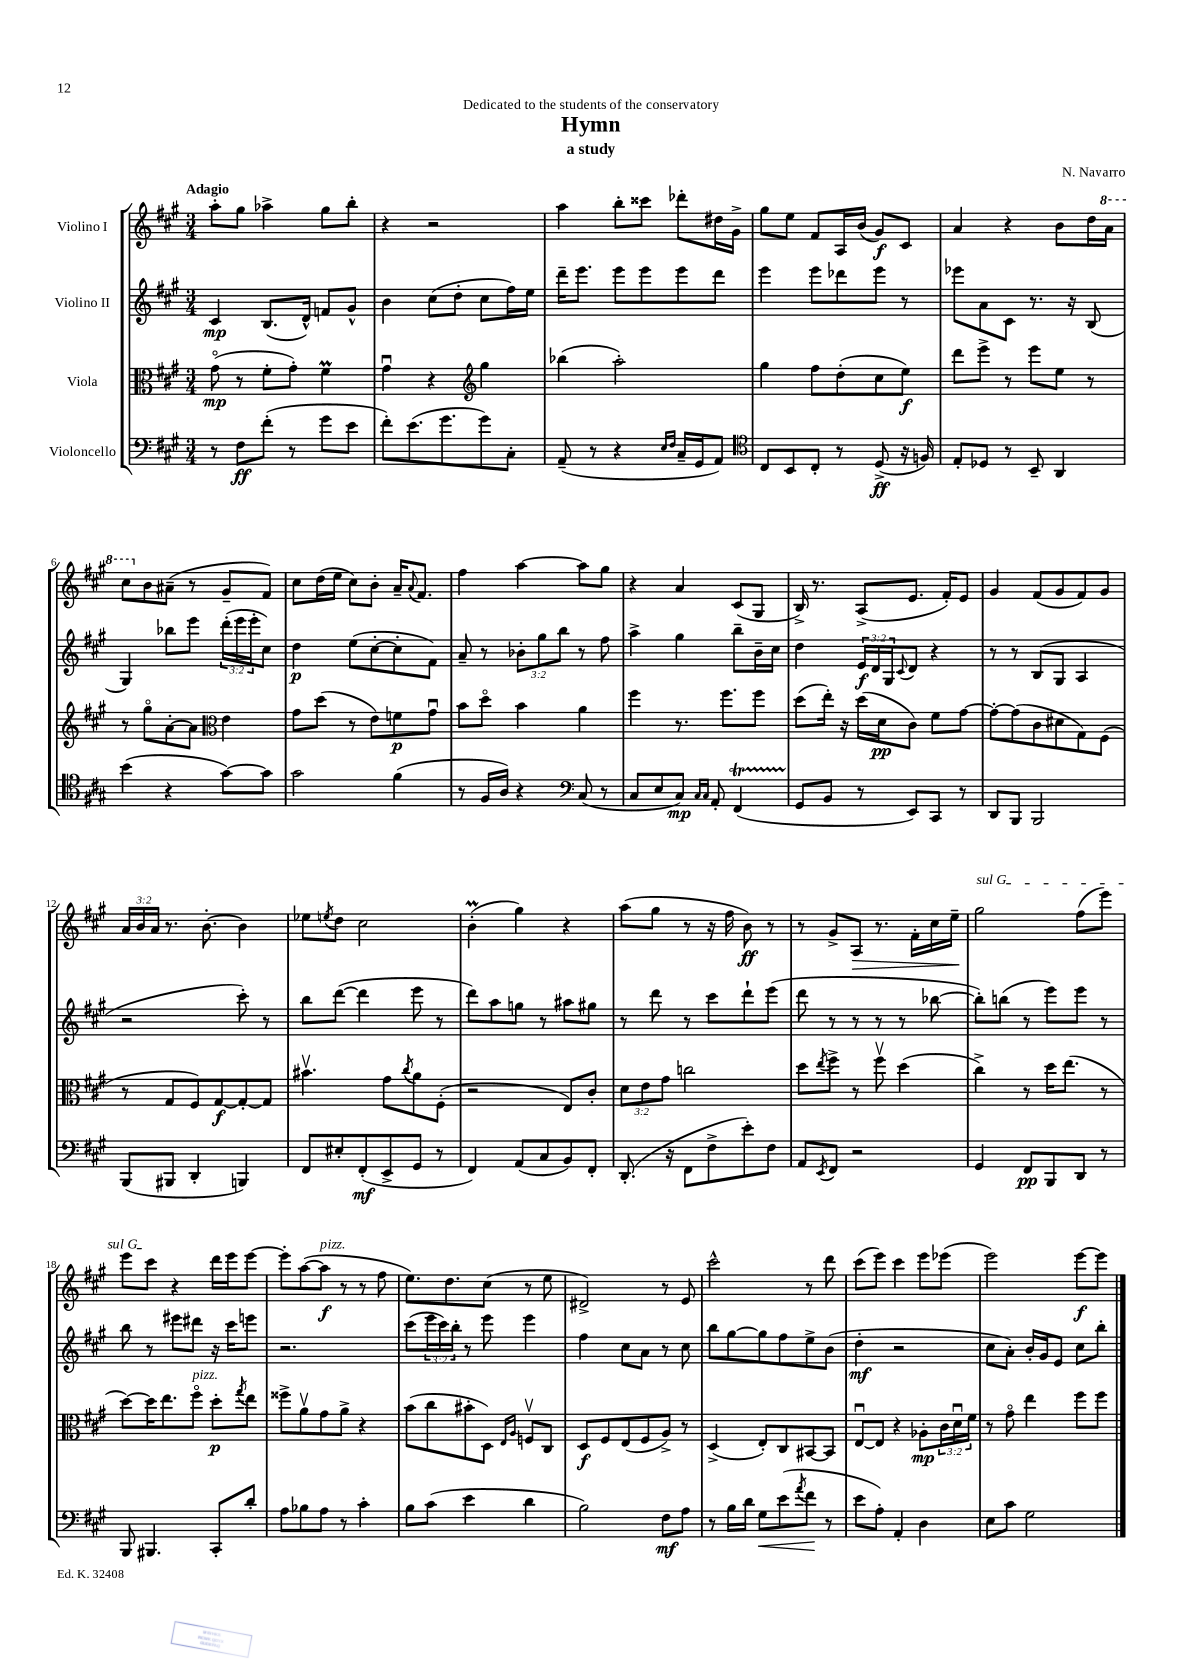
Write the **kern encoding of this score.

**kern	**kern	**kern	**kern
*staff4	*staff3	*staff2	*staff1
*clefF4	*clefC3	*clefG2	*clefG2
*k[f#c#g#]	*k[f#c#g#]	*k[f#c#g#]	*k[f#c#g#]
*M3/4	*M3/4	*M3/4	*M3/4
8r	(8g#o	4c#	8aa'
8F#	8r	.	8gg#
(8f#'	8f#'	(8.B	4aa-^
8r	8g#')	.	.
.	.	16d^^)	.
8g#	4f#	8f	8gg#
8e	.	8g#^^	8bb'
=	=	=	=
8f#')	4g#u	4b	4r
(8.e	.	.	.
.	4r	(8cc#	2r
8.g#	.	.	.
.	.	8dd'	.
*	*clefG2	*	*
8g#)	4gg#	8cc#	.
8C#'	.	16ff#)	.
.	.	16ee	.
=	=	=	=
(8AA~	(4bb-	16ddd~	4aa
.	.	8.eee	.
8r	.	.	.
4r	2aa')	8eee	8bb'
.	.	8eee	8ccc##
16qqE	.	.	.
16qqF#	.	.	.
16C#~	.	8eee	8ddd-'
16GG#	.	.	.
8AA)	.	8ddd	16dd#
.	.	.	16g#^
=	=	=	=
*clefC4	*	*	*
8C#	4gg#	4eee	8gg#
8BB	.	.	8ee
8C#'	8ff#	8eee	8f#
8r	(8dd'	8ddd-	16A
.	.	.	(16b
(8D^	8cc#	8eee	8g#)
16r	8ee)	8r	8c#
16F)	.	.	.
=	=	=	=
8E'	8ddd	8eee-	4a
8D-	8eee^	8a	.
8r	8r	8c#	4r
8BB~	8eee	8.r	.
4AA	8ee	.	8b
.	.	16r	.
.	8r	(8B	16dd
.	.	.	16aa
=	=	=	=
(4b	8r	4G#)	8ccc#
.	8gg#o	.	8b
4r	[8a'	8bb-	(8a#~
.	8a]	8eee	8r
*	*clefC3	*	*
[8g#)	4e	(24ddd'	8g#~
.	.	24eee	.
.	.	24eee'	.
8g#]	.	8cc#)	8f#)
=	=	=	=
2g#	8g#	4dd	8cc#
.	(8dd	.	(16dd
.	.	.	16ee
.	8r	(8ee	8cc#)
.	8e)	[8cc#'	8b'
(4f#	8f	8cc#']	16a~
.	.	.	8qqa
.	.	.	8.f#
.	8g#u	8f#)	.
=	=	=	=
8r	8b	8a~	4ff#
16F#	8ddo	8r	.
16A)	.	.	.
4r	4b	12b-'	[4aa
.	.	12gg#	.
.	.	12bb	.
*clefF4	*	*	*
(8C#	4a	8r	8aa]
8r	.	8ff#	8gg#
=	=	=	=
8C#	4ff#	4aa^	4r
8E	.	.	.
8C#)	8.r	4gg#	4a
16qqC#	.	.	.
16qqC#	.	.	.
8AA'	.	.	.
.	8.ff#	.	.
(4FF#	.	8bb~	(8c#
.	8ff#	16b~	8G#
.	.	16cc#	.
=	=	=	=
8GG#	(8dd	4dd	16B^)
.	.	.	8.r
8BB	16ee')	.	.
.	16r	.	.
8r	(16dd	24e	(8A^
.	.	24d	.
.	16d	.	.
.	.	24G#	.
.	.	8qqc#	.
8EE)	8c#)	8d	8.e
8CC#	8f#	4r	.
.	.	.	16f#')
8r	[8g#	.	8e
=	=	=	=
8DD	8g#'_	8r	4g#
8BBB	(8g#]	8r	.
2BBB	8c#	(8B	(8f#
.	8d#	8G#	8g#
.	8G#)	4A	8f#)
.	(8F#	.	8g#
=	=	=	=
(8BBB	8r	2r	24a
.	.	.	24b
.	.	.	24a
8BBB#	8G#	.	8.r
4DD'	8F#)	.	.
.	.	.	[8.b'
.	[8G#	.	.
4BBB)	8G#'_	8ccc#')	4b]
.	8G#]	8r	.
=	=	=	=
8FF#	4.b#v	8bb	8ee-
.	.	.	8qee
8E#'	.	([8ddd	8dd
(8FF#'	.	4ddd]	2cc#
8EE^	8g#	.	.
.	8qcc#	.	.
8GG#	8a	8eee	.
8r	(8F#'	8r	.
=	=	=	=
4FF#)	2r	8ddd)	(4b'
.	.	8aa	.
(8AA	.	8gg	4gg#)
8C#	.	8r	.
8BB)	8E)	8aa#	4r
8FF#'	8c#'	8gg#	.
=	=	=	=
(8.DD'	12d	8r	(8aa
.	12e	.	.
.	.	8ddd	8gg#
.	12g#	.	.
16r	.	.	.
8FF#	2cc	8r	8r
8F#^	.	8ccc#	16r
.	.	.	16ff#
8e')	.	8ddd`	8b)
8F#	.	(8eee	8r
=	=	=	=
8AA	8dd	8ddd	8r
8qEE	8qee	.	.
8FF#	8ff#^	8r	8g#^
2r	8r	8r	8A
.	8ff#v	8r	8.r
.	(4dd	8r	.
.	.	.	16f#'
.	.	[8bb-	16cc#
.	.	.	16ee~
=	=	=	=
4GG#	4cc#^)	8bb-'])	2gg#
.	.	(8bb	.
8FF#	8r	8r	.
8BBB	16dd	8eee)	.
.	(8.ee	.	.
8DD	.	8eee	(8ff#
8r	8r	8r	8eee)
=	=	=	=
8BBB	[8dd)	8bb	8eee
4.BBB#	16dd]	8r	8ccc#
.	8.ee	.	.
.	.	8eee#	4r
.	8ff#o	8ddd#	.
8CC#'	8dd'	16r	16ddd
.	.	16ccc#	16eee
.	8qgg#	.	.
8d'	8ee	8eee	[8eee
=	=	=	=
8A	8ff##^	2.r	8eee']
8B-	8av	.	([8aa
8A	8g#	.	8aa]
8r	8a^	.	8r
4c#'	4r	.	8r
.	.	.	8ff#
=	=	=	=
8B	(8b	(8ccc#	8.ee)
(8c#	8cc#	24eee	.
.	.	24ccc#)	.
.	.	.	8.dd
.	.	24bb'	.
4e	8b#'	8r	.
.	8D)	8eee	(8cc#
.	16qqE	.	.
.	16qqA	.	.
4d	8Fv	4eee	8r
.	8C#	.	8ee
=	=	=	=
2B)	8D	4ff#	2d#^)
.	8F#	.	.
.	(8E	8cc#	.
.	8F#	8a	.
8F#	8A^)	8r	8r
8A	8r	8cc#	8e
=	=	=	=
8r	(4D^	8bb	2ccc#^^
16B	.	[8gg#	.
16d	.	.	.
8G#	8E')	8gg#]	.
(8e	8C#	8ff#	.
8qa	.	.	.
8f#	[8BB#	8ee^	8r
8r	8BB#]	(8b	8ddd
=	=	=	=
8e	[8Eu	4dd'	(8ccc#
8A')	8E]	.	8eee)
4AA'	4r	2r	4ccc#
4D	8A-'	.	8eee
.	24c#	.	(8eee-
.	24du	.	.
.	24f#	.	.
=	=	=	=
8E	8r	8cc#	2eee)
8c#	8g#o	8a')	.
2G#	4ee	16b'	.
.	.	16g#	.
.	.	8e	.
.	8ff#	8cc#	[8eee
.	8ff#	8bb'	8eee]
==	==	==	==
*-	*-	*-	*-
